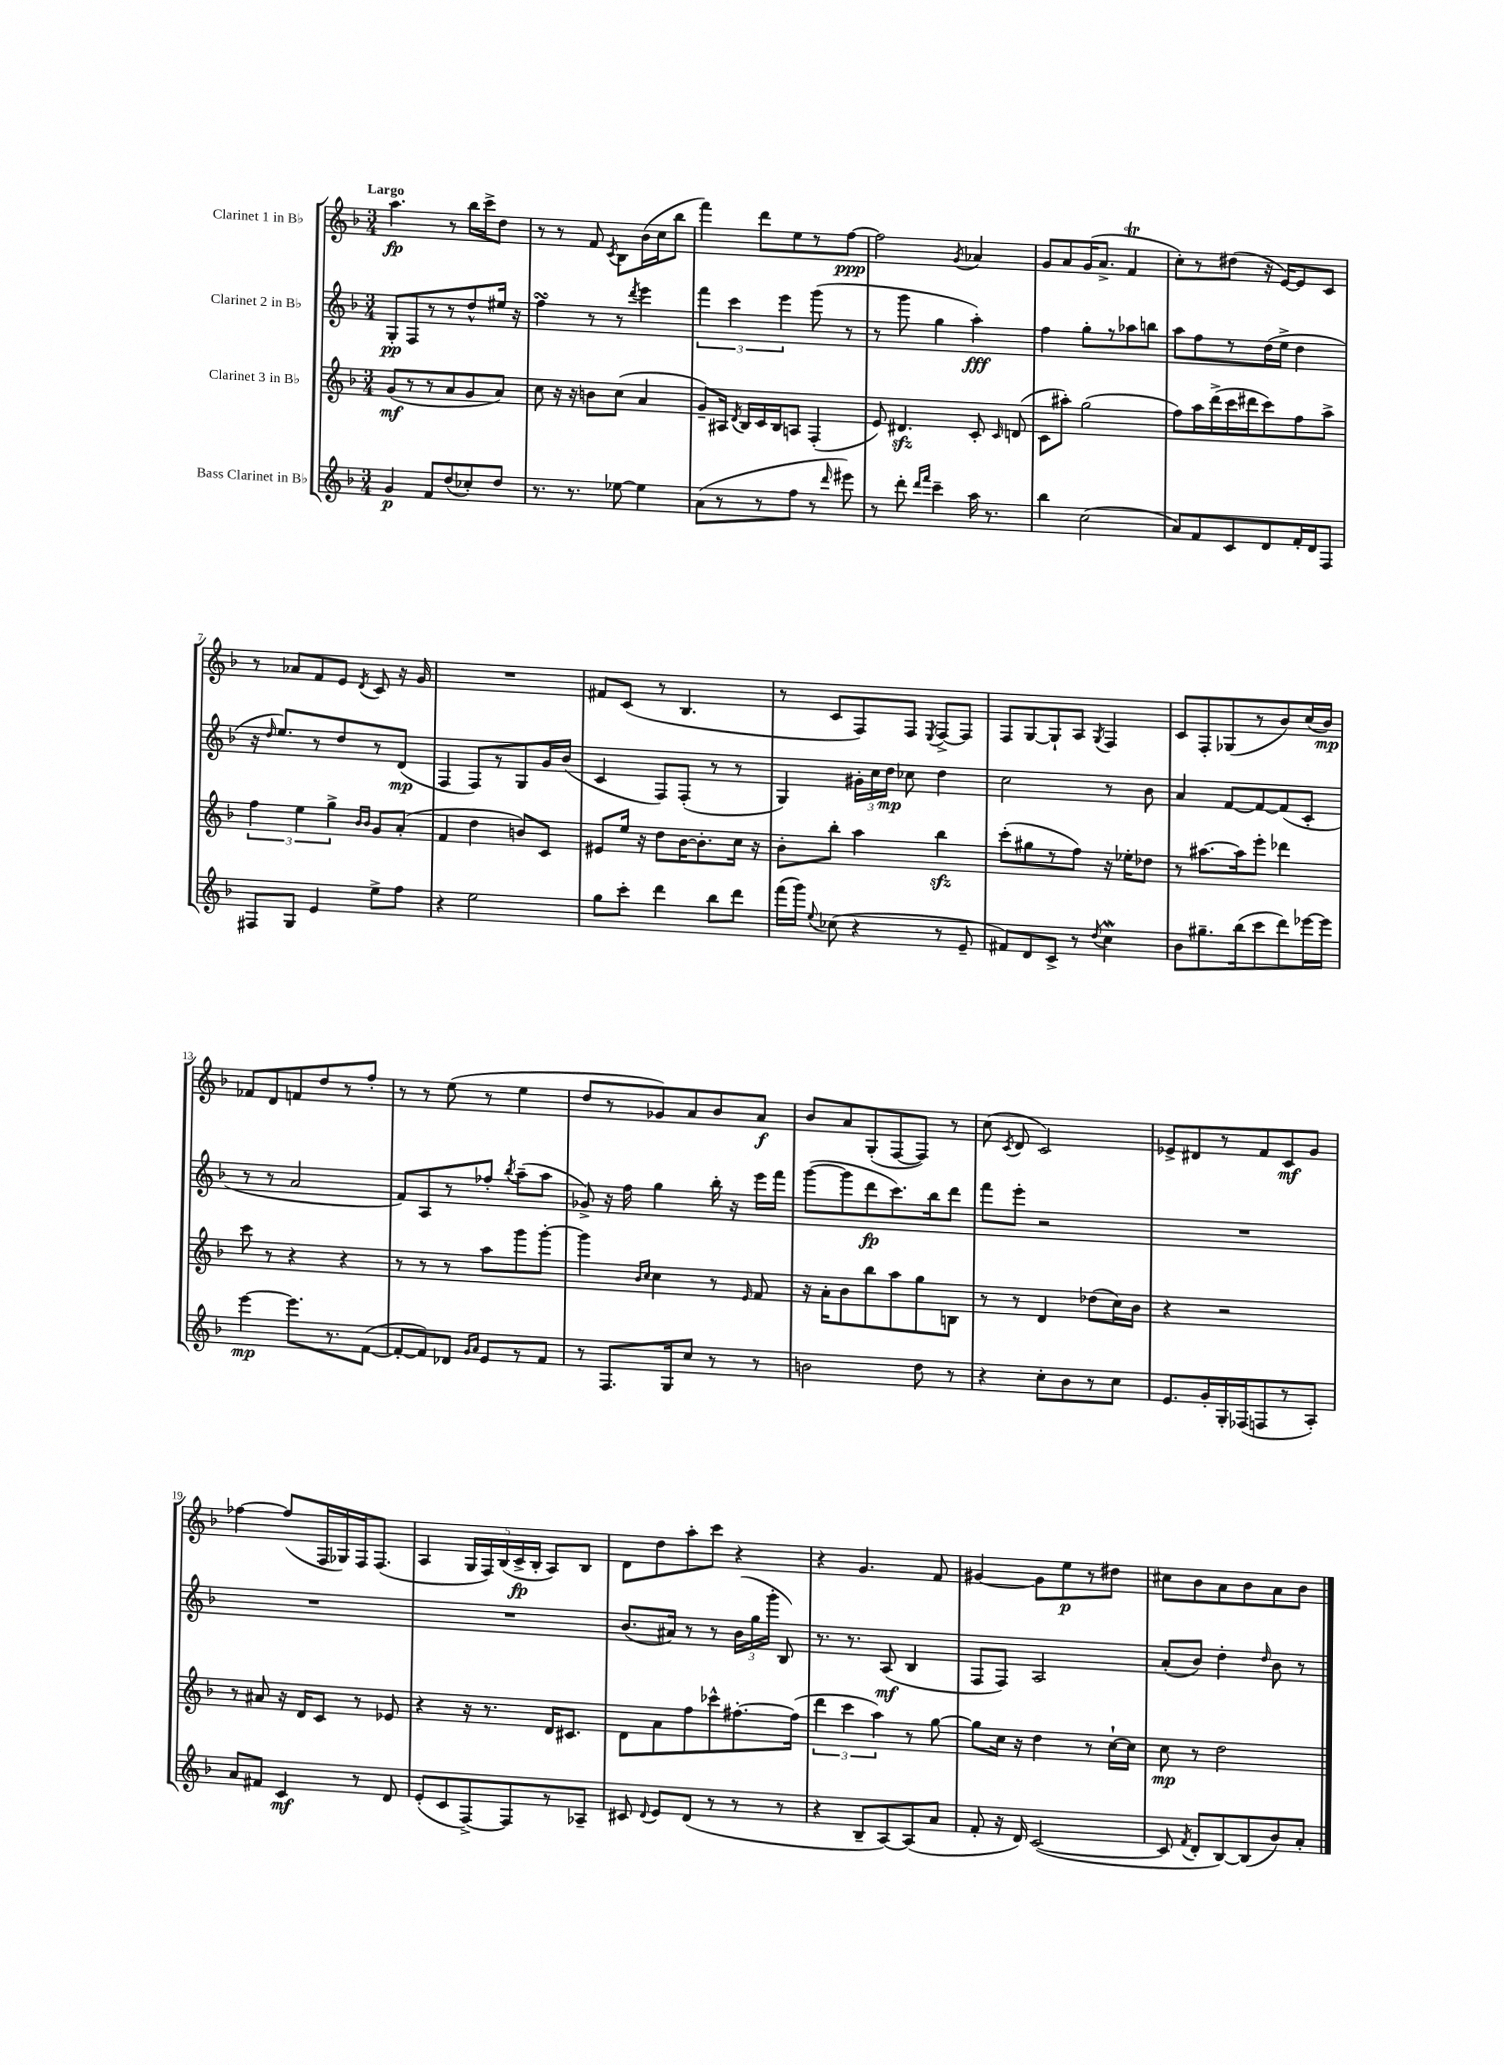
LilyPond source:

<<
\new StaffGroup <<
\new Staff = "s0" \with { instrumentName = "Clarinet 1 in Bb" } {
    \clef treble \key f \major \numericTimeSignature \time 3/4 \tempo "Largo"
    \autoBeamOff a''4.\fp r8 bes''16[ c'''16-> d''8] |
    r8 r8 f'8 \acciaccatura { c'8 } bes8[ bes'16( c''16 bes''8] |
    f'''4) d'''8[ e''8 r8 f''8]~\ppp |
    f''2 \acciaccatura { g'8 } aes'4 |
    g'8[ a'8 g'16( a'8.]-> f'4\trill |
    c''8[-.) r8 dis''8]( r16 e'16[~) e'8 c'8] |
    r8 aes'8[ f'8 e'8] \acciaccatura { d'8 } c'8 r16 g'16 |
    R2. |
    fis'8[ c'8]( r8 bes4. |
    r8 c'8[ f8) f8] \acciaccatura { e8 } f8[~-> f8] |
    f8[ g8~ g8-! a8] \acciaccatura { g8 } f4 |
    c'8[ f8-. ges8( r8 bes'8) c''16( bes'16]\mp) |
    fes'8[ d'8 f'8 d''8 r8 f''8]-. |
    r8 r8 e''8( r8 e''4 |
    d''8[ r8 ges'8) a'8 bes'8 a'8]\f |
    bes'8[ a'8 g8-.( f8~ f8]) r8 |
    c''8( \acciaccatura { c'8 } d'8 c'2) |
    ees'8[-> dis'8 r8 f'8 c'8\mf g'8] |
    fes''4~ fes''8[( f16 ges16) f16 f8.]( |
    a4 \tuplet 5/4 { g16[ f16) bes16( c'16->\fp bes16]-. } a8[) bes8] |
    d'8[ d''8 a''8-. c'''8] r4 |
    r4 g'4. f'8 |
    gis'4~ gis'8[ e''8\p r8 dis''8] |
    cis''8[ bes'8 a'8 bes'8 a'8 bes'8] \bar "|." |
}
\new Staff = "s1" \with { instrumentName = "Clarinet 2 in Bb" } {
    \clef treble \key f \major \numericTimeSignature \time 3/4
    \autoBeamOff g8[-.\pp f8 r8 r8 d''8-^ eis''16] r16 |
    f''4\turn r8 r8 \acciaccatura { d'''8 } e'''4 |
    \tuplet 3/2 { f'''4 c'''4 e'''4 } g'''8( r8 |
    r8 g'''8 g''4 a''4-.\fff) |
    f''4 g''8[-. r8 aes''8 b''8] |
    a''8[ f''8 r8 d''16( e''16]-> d''4 |
    r16 \grace { d''16 } e''8.[) r8 d''8 r8 d'8]\mp( |
    f4 f8[) r8 g8 g'16 bes'16]( |
    c'4 f8[) f8]-.( r8 r8 |
    g4) \tuplet 3/2 { gis'16[-. c''16 d''16]\mp } ces''8 d''4 |
    c''2 r8 bes'8 |
    a'4 f'8[~ f'8~ f'8( c'8]-. |
    r8 r8 a'2 |
    f'8[) a8 r8 fes''8]-. \acciaccatura { bes''8 } a''8[--( a''8] |
    ges'8->) r16 f''16 g''4 bes''16-. r16 e'''16[ f'''16] |
    g'''8[~( g'''8 d'''8\fp c'''8.) bes''16 d'''8] |
    f'''8[ e'''8]-. r2 |
    R2. |
    R2. |
    R2. |
    bes'8.[( ais'16]) r8 r8 \tuplet 3/2 { bes'16[( g''16 g'''16]-. } bes8) |
    r8. r8. a8\mf( bes4 |
    f8[ f8]) a2 |
    a'8[-.( bes'8]) d''4-. \grace { d''16 } bes'8 r8 \bar "|." |
}
\new Staff = "s2" \with { instrumentName = "Clarinet 3 in Bb" } {
    \clef treble \key f \major \numericTimeSignature \time 3/4
    \autoBeamOff g'8[\mf( r8 r8 a'8 g'8 a'8]) |
    c''8 r16 r16 b'8[ c''8]( a'4 |
    g'8[--) ais16] \acciaccatura { d'8 } bes16[ c'16 bes16 a8] f4-.( |
    e'8) dis'4.\sfz c'8-. \grace { c'16 } d'8( |
    c'8[ ais''8]-.) g''2( |
    f''8[) a''16 d'''16->( c'''16 dis'''16 c'''8) f''8 a''8]-> |
    \tuplet 3/2 { f''4 e''4 g''4-> } \grace { bes'16[ bes'16] } g'8[ a'8]-.( |
    f'4 d''4 b'8[) c'8] |
    eis'8[ e''16] r16 d''8[ bes'16~ bes'8.-. c''16] r16 |
    bes'8[-. bes''8]-. a''4 bes''4\sfz |
    c'''8[-.( gis''8 r8 f''8]) r16 ees''16[-. des''8] |
    r8 ais''8.[~ ais''16 e'''8]-. des'''4 |
    c'''8 r8 r4 r4 |
    r8 r8 r8 a''8[ g'''8 g'''8]~-. |
    g'''4 \grace { bes'16[ c''16] } c''4 r8 \grace { e'16 } f'8 |
    r16 a'16[-. bes'8 bes''8 a''8 g''8 b8] |
    r8 r8 d'4 des''8[( c''16) bes'16] |
    r4 r2 |
    r8 ais'8 r16 d'16[ c'8] r8 ees'8 |
    r4 r16 r8. d'16[ cis'8.] |
    d'8[ a'8 f''8 ces'''8-^ fis''8.~-. fis''16]( |
    \tuplet 3/2 { d'''4 c'''4 a''4) } r8 g''8~ |
    g''8[ c''16] r16 d''4 r8 c''16[~-! c''16] |
    c''8\mp r8 d''2 \bar "|." |
}
\new Staff = "s3" \with { instrumentName = "Bass Clarinet in Bb" } {
    \clef treble \key f \major \numericTimeSignature \time 3/4
    \autoBeamOff g'4\p f'8[ d''8( ces''8-.) d''8] |
    r8. r8. ees''8~ ees''4 |
    a'8[( r8 r8 f''8] r8 \grace { d'''16 } eis'''8) |
    r8 d'''8-. \grace { d'''16[ f'''16] } c'''4-- a''16 r8. |
    bes''4 c''2( |
    a'8[) f'8 c'8 d'8 f'16-. d'16 f8] |
    fis8[ g8] e'4 e''8[-> f''8] |
    r4 e''2 |
    g''8[ c'''8]-. d'''4 bes''8[ d'''8] |
    f'''16[( g'''16]) \appoggiatura { e''8 } ces''8( r4 r8 e'8-- |
    fis'8[) d'8 c'8]-> r8 \acciaccatura { d''8 } c''4\mordent |
    bes'8[ gis''8.-- bes''16( c'''8 d'''8) ees'''16~ ees'''16] |
    e'''4~\mp e'''8.[ r8. f'8]~( |
    f'8[~-. f'8) des'8] \grace { g'16[ a'16] } e'8[ r8 f'8] |
    r8 f8.[ g16 c''8] r8 r8 |
    b'2 d''8 r8 |
    r4 c''8[-. bes'8 r8 c''8] |
    e'8.[ g'16-. g16-. fes16( f8 r8 a8]-.) |
    a'8[ fis'8] c'4\mf r8 d'8 |
    e'8[-.( c'8 f8~->) f8 r8 aes8]-- |
    cis'8 \appoggiatura { d'8 } e'8[ d'8]( r8 r8 r8 |
    r4 bes8[-- a8~) a8( a'8] |
    f'8-. r16 d'16) c'2~( |
    c'8 \acciaccatura { f'8 } d'8[-. bes8~) bes8( bes'8) a'8]-. \bar "|." |
}
>>
>>
